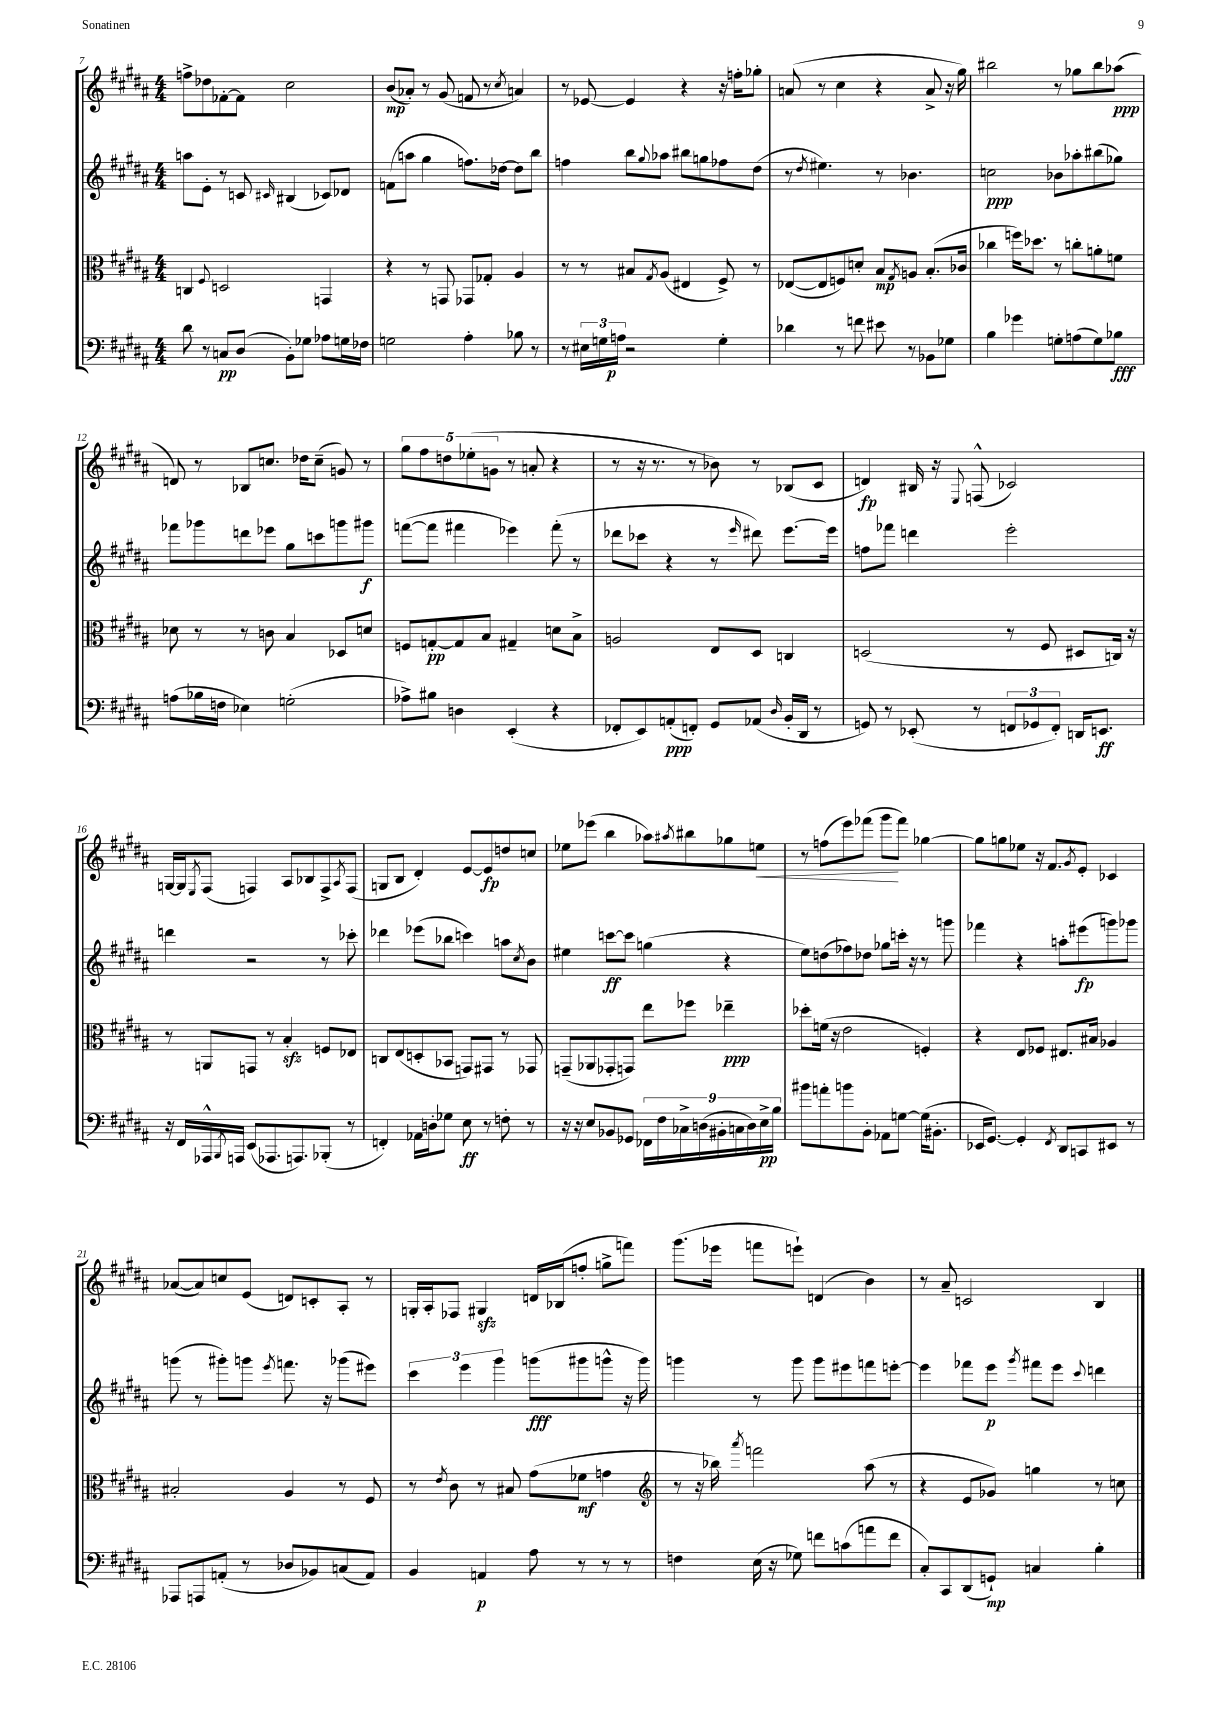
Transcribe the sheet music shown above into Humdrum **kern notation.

**kern	**kern	**kern	**kern
*staff4	*staff3	*staff2	*staff1
*clefF4	*clefC3	*clefG2	*clefG2
*k[f#c#g#d#a#]	*k[f#c#g#d#a#]	*k[f#c#g#d#a#]	*k[f#c#g#d#a#]
*M4/4	*M4/4	*M4/4	*M4/4
8d#\	4C/	8aa\L	8ff^\L
8r	.	8e'\J	8dd-\
.	8qqF#/	.	.
8C/L	2D/	8r	[8f-'\
(8D#/J	.	8c/	8f-\]J
.	.	16qqc#/	.
8BB'\L)	.	(4B#/	2cc#\
8G-\J	.	.	.
8A-\L	4GG/	8c-/L)	.
16G\L	.	8d-/J	.
16F-\JJ	.	.	.
=	=	=	=
2G\	4r	(8f\L	(8b/L
.	.	8aa\J	8a-'/J)
.	8r	4gg#\	8r
.	8GG/	.	(8g#/
4A#'\	8GG-/L	8.ff\L)	8f/
.	8G-'/J	.	8r
.	.	[16dd-\Jk	.
.	.	.	8qcc#/
8B-\	4A#/	8dd-\]L	4a/)
8r	.	8bb\J	.
=	=	=	=
8r	8r	4ff\	8r
24E#\LL	8r	.	[8e-/
24G\	.	.	.
24A\JJ	.	.	.
2r	8B#/L	8bb\L	4e-/]
.	8qG#/	8qqgg#/	.
.	(8A#/J	8aa-\J	.
.	4E#/	8bb#\L	4r
.	.	8gg\	.
4G'\	8F#^/)	8ff-\	16r
.	.	.	16ff'\LK
.	8r	(8dd#\J	8gg-'\J
=	=	=	=
4d-\	([8E-/L	8r	(8a/
.	.	8qdd#/	.
.	8E-/]	4.ee#\)	8r
8r	8F/)	.	4cc#\
8f\	8d'/J	.	.
8e#\	8B/L	8r	4r
.	8qG#/	.	.
8r	8A/J	4.b-\	.
8BB-\L	(8.B'/L	.	8a^/
8G-\J	.	.	16r
.	16c-/Jk	.	16gg#\)
=	=	=	=
4B\	4cc-\	2cc\	2bb#\
4g-\	16ff\LK)	.	.
.	8.dd-\J	.	.
8G'\L	8r	8b-\L	8r
(8A\	8cc'\L	8aa-'\	8gg-\L
8G\)	8a'\	(8bb#\	8bb#\
8B-\J	8f\J	8gg-\J)	(8aa-\J
=	=	=	=
(8A\L	8d-\	8fff-\L	8d/)
16B-\L	8r	8ggg-\	8r
16F\JJ	.	.	.
4E-\)	8r	8ddd\	8B-/L
.	8c\	8eee-\J	8.cc/J
(2G'\	4B/	8gg#\L	.
.	.	.	16dd-\LK
.	.	8ccc\	(8cc~\J
.	8D-/L	8ggg\	8g/)
.	8d/J	8ggg#\J	8r
=	=	=	=
8A-^\L)	8F/L	([8fff\L	10gg#\L
.	.	.	10ff#\
8B#\J	[8G'/	8fff\]J	.
.	.	.	10dd\
4D\	8G/]	4fff#\	.
.	.	.	(10ee-'\
.	8B/J	.	.
.	.	.	10g\J
(4EE'/	4G#~/	4eee-\)	8r
.	.	.	8a'/
4r	8d\L	(8fff#'\	4r
.	8B^\J	8r	.
=	=	=	=
8FF-'/L	2A/	8ddd-\L	8r
8EE/)	.	8ccc-\J	16r
.	.	.	8.r
(8AA'/	.	4r	.
8FF'/J)	.	.	8r
8GG#/L	8E/L	8r	8b-\)
.	.	16qqeee/	.
(8AA-/J	8D#/J	8ddd#\)	8r
16qqD#/	.	.	.
16BB'/LL	4C/	[8.eee\L	(8B-/L
16DD#/JJ	.	.	.
8r	.	.	8c#/J
.	.	16eee\]Jk	.
=	=	=	=
8GG/)	(2D/	8ff\L	4d/)
8r	.	8fff-\J	.
(8EE-'/	.	4ddd\	16B#/
.	.	.	16r
.	.	.	8qqE/
8r	.	.	(8F^^/
12FF/L	8r	2eee'\	2c-/)
12GG-/	.	.	.
.	8F#/	.	.
12FF'/J)	.	.	.
16DD/LK	8D#/L	.	.
8.EE/J	.	.	.
.	16C/Jk)	.	.
.	16r	.	.
=	=	=	=
16r	8r	4ddd\	[16G/LL
16FF#/LL	.	.	16G/]J
.	.	.	8qE/
16AAA-^^/	8AA/L	.	(8F#/J
8qBBB/	.	.	.
16AAA/JJ	.	.	.
(8EE/L	8GG/J	2r	4F/)
8.AAA-/	8r	.	.
.	4B'/	.	8A#/L
8.AAA/)	.	.	.
.	.	.	8B-/
(8BBB-'/J	8F/L	8r	8F^/
.	.	.	8qA#/
8r	8E-/J	8ccc-'\	(8F/J
=	=	=	=
4FF'/)	8C/L	4ddd-\	8G/L
.	(8E/	.	8B/J
16AA-\LL	8D'/	(8eee-\L	4d#'/)
16D'\J	.	.	.
8G-\J	8BB-/J	8bb-\J	.
8E\	8GG/L)	4ccc\)	[8e/L
8r	8GG#/J	.	8e/]
8F'\	8r	8aa\L	8dd/
.	.	8qcc#/	.
8r	8GG-/	8b\J	8cc/J
=	=	=	=
16r	(8GG~/L	4ee#\	8ee-\L
16r	.	.	.
8E/L	8AA-/	.	(8eee-\J
8BB-/	8GG-'/	[8ccc\L	4bb\
8GG-/J	8GG/J)	8ccc\]J	.
18FF-\LL	8ee\L	(4gg\	8aa-\L)
18F#\	.	.	.
18C-^\	.	.	.
.	.	.	8qaa#/
.	8ff-\J	.	8bb#\
(18D\	.	.	.
18BB#'\	.	.	.
.	4ee-~\	4r	8gg-\
18C\	.	.	.
18D\)	.	.	.
.	.	.	8ee\J
18E^\	.	.	.
18B\JJ	.	.	.
=	=	=	=
8b#\L	8dd-'\L	8ee\L)	8r
8a'\	(16f\Jk	(8dd\	(8ff\L
.	16r	.	.
8b\	2e\	8ff-\)	8eee\)
8BB'\J	.	8dd-\J	(8fff-\J
8AA-\L	.	8gg-\L	8ggg#\L
[8G\J	.	16ccc'\Jk	8fff-\J)
.	.	16r	.
(16G\]LK	4F'/)	8r	[4gg-\
8.BB#'\J	.	.	.
.	.	8ggg\	.
=	=	=	=
16EE-/LK	4r	4fff-\	8gg-\]L
[8.GG#/J)	.	.	.
.	.	.	8gg\
4GG#'/]	8E/L	4r	8ee-\J
.	8F-/J	.	16r
.	.	.	8.f#/L
8qFF#/	.	.	.
8DD#/L	8.E#/L	8aa'\L	.
.	.	.	8qg#/
8CC/	.	(8eee#\	8e'/J
.	16B#/Jk	.	.
8EE#/J	4A-/	8ggg\)	4c-/
8r	.	8ggg-\J	.
=	=	=	=
8AAA-/L	2B#'/	(8ggg\	([8a-/L
8AAA/	.	8r	8a-/])
(8AA'/J	.	8ggg#'\L)	8cc/
8r	.	8ggg\J	(8e/J
.	.	8qeee/	.
8D-/L	4A#/	8.fff\	8d/L)
8BB-/)	.	.	8c'/
.	.	16r	.
(8C/	8r	(8ggg-\L	8A#'/J
8AA/J)	8F#/	8eee#\J)	8r
=	=	=	=
4BB/	8r	6ccc#\	16G'/LL
.	.	.	16A#'/J
.	8qe/	.	.
.	8c#\	.	8F-/J
.	.	6eee\	.
4AA/	8r	.	4G#/
.	.	6ggg#\	.
.	8B#/	.	.
8A#\	(8g#\L	(8ggg\L	16d/LL
.	.	.	(16B-/J
8r	8f-\J	8ggg#\	8ff'/J
8r	4g\	8ggg^^\J	8gg^\L
8r	.	16r	8fff\J)
.	.	16ggg\)	.
=	=	=	=
*	*clefG2	*	*
4F\	8r	4ggg\	(8.ggg#\L
.	16r	.	.
.	16bb-\)	.	16eee-\Jk
.	8qaaa#/	.	.
(16E\	2fff\	8r	8fff\L
16r	.	.	.
8G-\)	.	8ggg\	8eee`\J)
8f\L	.	8ggg\L	(4d/
(8c\	.	8eee#\	.
8a\	(8aa#\	8fff\	4b\)
8f\J	8r	[8eee'\J	.
=	=	=	=
8C#'/L)	4r	4eee\]	8r
8CC#/	.	.	8a#~/
(8DD#/	8e/L	8fff-\L	2c/
8GG`/J)	8g-/J)	8eee\J	.
.	.	8qggg#/	.
4C/	4gg\	8fff#\L	.
.	.	8eee\J	.
.	.	8qqccc#/	.
4B'\	8r	4ddd\	4B/
.	8cc\	.	.
==	==	==	==
*-	*-	*-	*-
